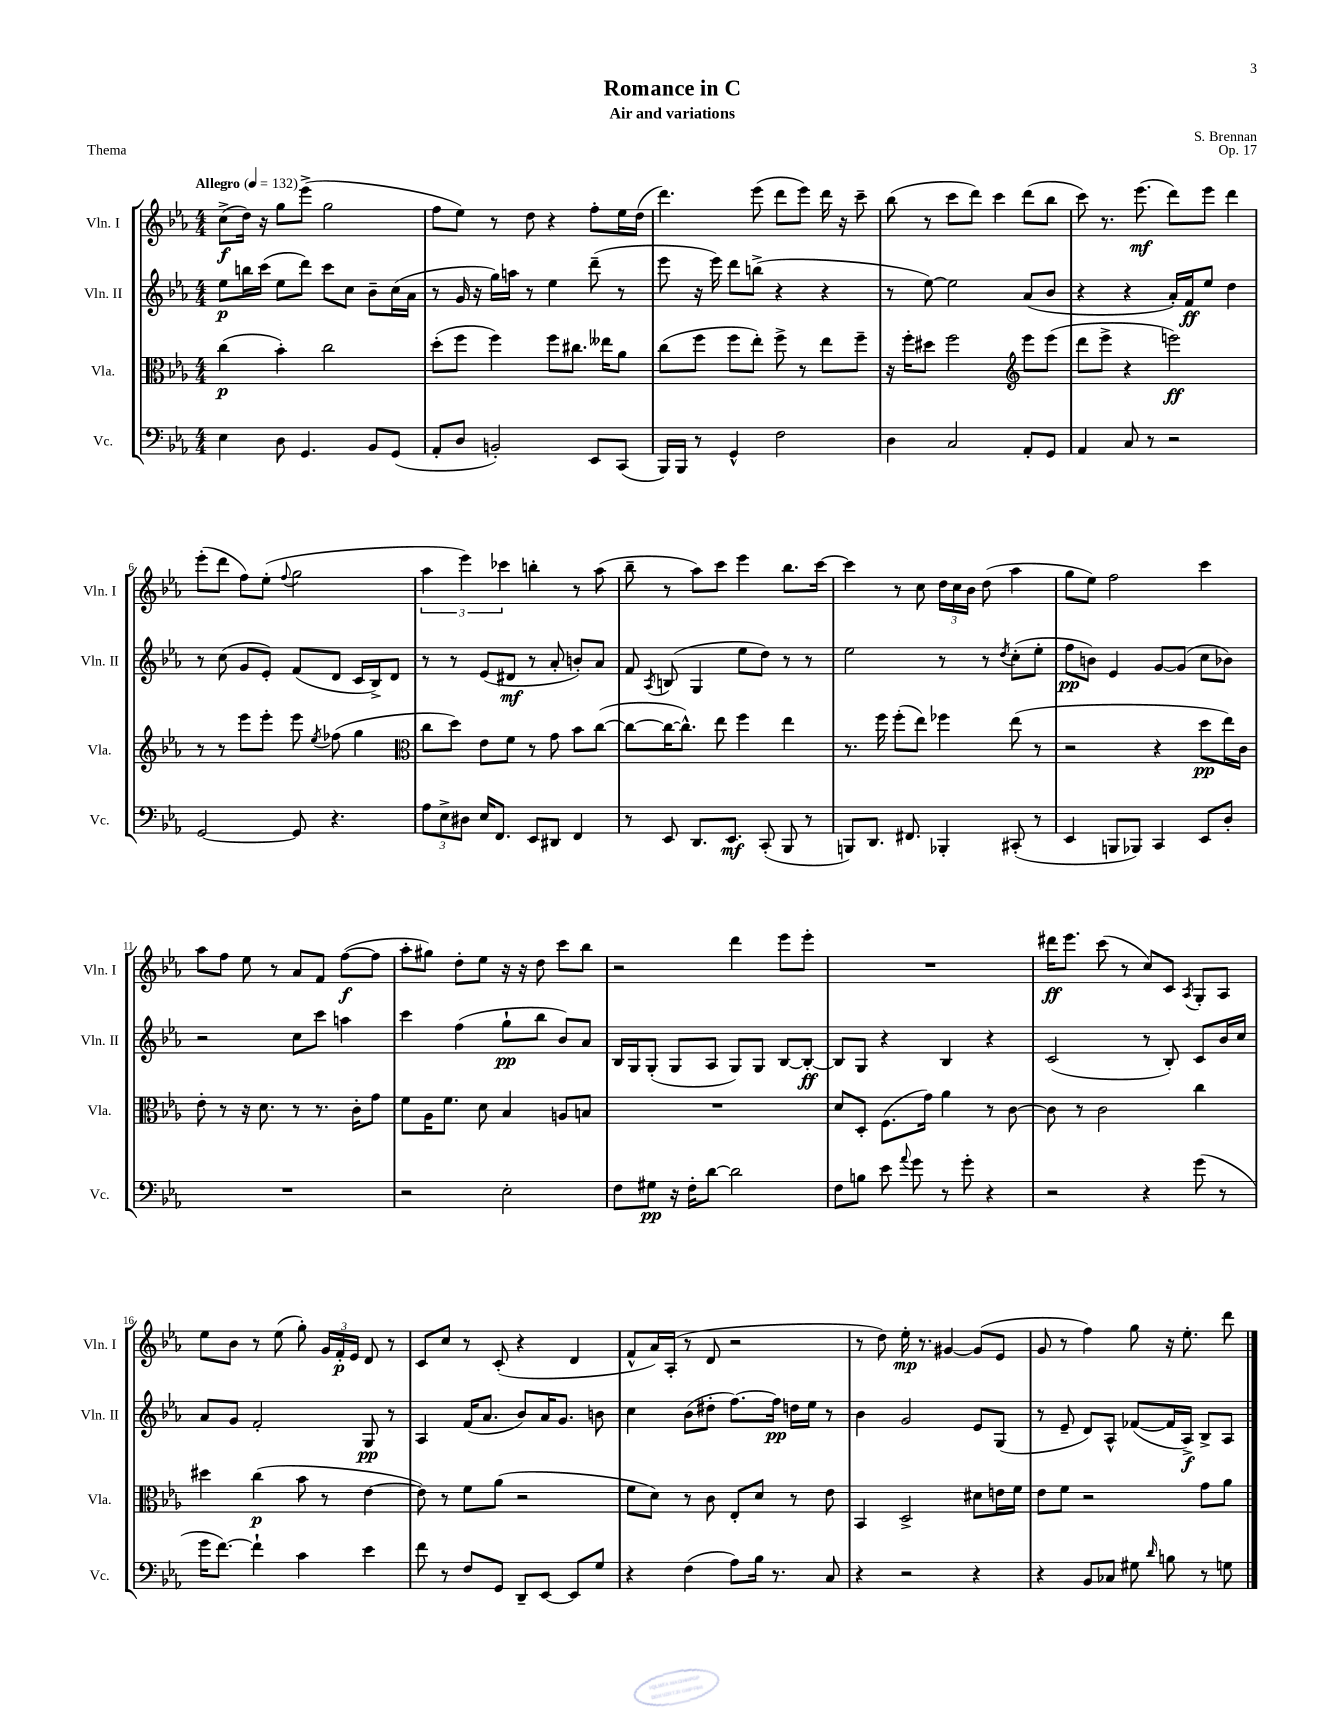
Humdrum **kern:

**kern	**kern	**kern	**kern
*staff4	*staff3	*staff2	*staff1
*clefF4	*clefC3	*clefG2	*clefG2
*k[b-e-a-]	*k[b-e-a-]	*k[b-e-a-]	*k[b-e-a-]
*M4/4	*M4/4	*M4/4	*M4/4
*MM132	*MM132	*MM132	*MM132
4E-\	(4cc\	8ee-\L	(8cc^\L
.	.	16bb\L	16dd\Jk)
.	.	(16ccc\JJ	16r
8D\	4b-'\)	8ee-\L	8gg\L
4.GG/	.	8ddd\J)	(8eee-^\J
.	2cc\	8ccc\L	2gg\
.	.	8cc\J	.
8BB-/L	.	8b-~\L	.
(8GG/J	.	(16cc\L	.
.	.	16a-\JJ	.
=	=	=	=
8AA-'/L	(8dd'\L	8r	8ff\L
8D/J	8ff\J	16g/	8ee-\J)
.	.	16r	.
2BB'/)	4ff\)	16gg\LL)	8r
.	.	16aa\JJ	.
.	.	8r	8dd\
.	8ff\L	4ee-\	4r
.	8.cc#\J	.	.
8EE-/L	.	(8ddd~\	8ff'\L
.	16ee--\LK	.	.
(8CC/J	8a-\J	8r	16ee-\L
.	.	.	(16dd\JJ
=	=	=	=
16BBB-/LL)	(8cc\L	8eee-\	4.ddd\)
16BBB-/JJ	.	.	.
8r	8ff\J	16r	.
.	.	16eee-\)	.
4GG^^/	8ff\L	8ddd\L	.
.	8ee-'\J)	(8bb^\J	(8eee-\
2F\	8ff^\	4r	8ddd\L
.	8r	.	8eee-\J)
.	8ee-\L	4r	16ddd\
.	.	.	16r
.	8ff~\J	.	8ccc~\
=	=	=	=
4D\	16r	8r	(8bb-\
.	16ff'\LK	.	.
.	8dd#\J	[8ee-\)	8r
2C/	2ff\	2ee-\]	8ccc\L
.	.	.	8ddd\J)
.	.	.	4ccc\
*	*clefG2	*	*
8AA-'/L	8eee-\L	(8a-/L	(8ddd\L
8GG/J	(8eee-\J	8b-/J	8bb-\J
=	=	=	=
4AA-/	8ddd\L	4r	8ccc\)
.	8eee-^\J	.	8.r
8C/	4r	4r	.
.	.	.	(8.eee-\
8r	.	.	.
2r	2eee\)	16a-'/LL)	8ddd\L)
.	.	16f/J	.
.	.	8ee-/J	8eee-\J
.	.	4dd\	4ddd\
=	=	=	=
[2GG/	8r	8r	(8eee-'\L
.	8r	(8cc\	8ddd\J
.	8eee-\L	8g/L	8ff\L)
.	8eee-'\J	8e-'/J)	(8ee-'\J
.	.	.	8qqff/
8GG/]	8eee-\	(8f/L	2gg\
.	8qee-/	.	.
4.r	(8ff-\	8d/J	.
.	4gg\	16c/LL	.
.	.	16B-^/J)	.
.	.	8d/J	.
=	=	=	=
*	*clefC3	*	*
12A-\L	8cc\L	8r	6aa-\
12E-^\	.	.	.
.	8dd\J)	8r	.
12D#\J	.	.	6eee-\)
16E-/LK	8e-\L	(8e-/L	.
8.FF/J	.	.	.
.	.	.	6ccc-\
.	8f\J	8d#/J	.
8EE-/L	8r	8r	4bb'\
8DD#/J	8g\	8a-'/	.
4FF/	8b-\L	8b'/L)	8r
.	([8cc\J	8a-/J	(8aa-\
=	=	=	=
8r	8cc\_L	8f/	8bb-~\
.	.	8qA-/	.
8EE-/	16cc\_K	(8B/	8r
.	8.cc^^\]J)	.	.
8.DD/L	.	4G/	8aa-\L)
.	8ee-\	.	8ccc\J
8.EE-/J	.	.	.
.	4ff\	8ee-\L	4eee-\
(8CC'/	.	8dd\J)	.
8BBB-/	4ee-\	8r	8.bb-\L
8r	.	8r	.
.	.	.	[16ccc\Jk
=	=	=	=
8BBB/L)	8.r	2ee-\	4ccc\]
8.DD/J	.	.	.
.	16ff\	.	.
.	(8ff'\L	.	8r
8.FF#/	.	.	.
.	8ee-\J)	.	8cc\
4BBB-'/	4ff-\	8r	24dd\LL
.	.	.	24cc\
.	.	.	24b-\JJ
.	.	8r	(8dd\
.	.	8qdd/	.
(8CC#'/	(8ee-\	(8cc'\L	4aa-\
8r	8r	8ee-'\J	.
=	=	=	=
4EE-/	2r	8ff\L	8gg\L
.	.	8b\J)	8ee-\J)
8BBB/L	.	4e-/	2ff\
8BBB-/J)	.	.	.
4CC/	4r	[8g/L	.
.	.	(8g/]J	.
8EE-/L	8dd\L	8cc\L	4ccc\
8D'/J	16ee-\L)	8b-\J)	.
.	16c\JJ	.	.
=	=	=	=
1r	8e-'\	2r	8aa-\L
.	8r	.	8ff\J
.	16r	.	8ee-\
.	8.d\	.	.
.	.	.	8r
.	8r	8cc\L	8a-/L
.	8.r	8ccc\J	8f/J
.	.	4aa\	([8ff\L
.	16c'\LK	.	.
.	8g\J	.	8ff\]J
=	=	=	=
2r	8f\L	4ccc\	8aa-'\L
.	16A-\K	.	8gg#\J)
.	8.f\J	.	.
.	.	(4ff\	8dd'\L
.	8d\	.	8ee-\J
2E-'\	4B-/	8gg`\L	16r
.	.	.	16r
.	.	8bb-\J	8dd\
.	8A/L	8b-/L)	8ccc\L
.	8B/J	8a-/J	8bb-\J
=	=	=	=
8F\L	1r	16B-/LL	2r
.	.	16G/J	.
8G#\J	.	(8G'/J	.
16r	.	8G/L	.
16F'\LK	.	.	.
[8d\J	.	8A-/J	.
2d\]	.	8G/L)	4ddd\
.	.	8G/J	.
.	.	[8B-/L	8eee-\L
.	.	8B-'/_J	8eee-'\J
=	=	=	=
8F\L	8d/L	8B-/]L	1r
8B\J	8D'/J	8G/J	.
8e-\	(8.F\L	4r	.
8qqa-/	.	.	.
8g\	.	.	.
.	16g\Jk)	.	.
8r	4a-\	4B-/	.
8g'\	.	.	.
4r	8r	4r	.
.	[8c\	.	.
=	=	=	=
2r	8c\]	(2c/	16ddd#\LK
.	.	.	8.eee-\J
.	8r	.	.
.	2c\	.	(8ccc\
.	.	.	8r
4r	.	8r	8cc/L)
.	.	8B-'/)	8c/J
.	.	.	8qA-/
(8g\	4cc\	8c/L	8G'/L
8r	.	16b-/L	8A-/J
.	.	16cc/JJ	.
=	=	=	=
16g\LK	4dd#\	8a-/L	8ee-\L
[8.f\J)	.	.	.
.	.	8g/J	8b-\J
4f`\]	(4cc\	2f'/	8r
.	.	.	(8ee-\
4c\	8b-\	.	8gg'\)
.	8r	.	24g/LL
.	.	.	24f'/
.	.	.	24e-/JJ
4e-\	[4e-\	8G/	8d/
.	.	8r	8r
=	=	=	=
8f\	8e-\])	4A-/	8c/L
8r	8r	.	8cc/J
8F/L	8f\L	(16f/LK	8r
.	.	8.a-/J	.
8GG/J	(8a-\J	.	(8c'/
8DD~/L	2r	8b-/L)	4r
[8EE-/J	.	16a-/K	.
.	.	8.g/J	.
8EE-/]L	.	.	4d/
8G/J	.	8b\	.
=	=	=	=
4r	8f\L	4cc\	8f^^/L
.	8d\J)	.	16a-/L)
.	.	.	(16A-'/JJ
(4F\	8r	(8b-\L	8r
.	8c\	8dd#'\J	8d/
8A-\L)	8E-'/L	[8.ff\L)	2r
16B-\Jk	8d/J	.	.
8.r	.	16ff\]Jk	.
.	8r	16dd\LL	.
.	.	16ee-\JJ	.
8C/	8e-\	8r	.
=	=	=	=
4r	4BB-/	4b-\	8r
.	.	.	8dd\)
2r	2D^/	2g/	16ee-'\
.	.	.	8.r
.	.	.	[4g#/
4r	8d#\L	8e-/L	(8g#/]L
.	16e\L	(8G/J	8e-/J
.	16f\JJ	.	.
=	=	=	=
4r	8e-\L	8r	8g/
.	8f\J	8e-~/	8r
8BB-/L	2r	8d/L)	4ff\)
8C-/J	.	8A-^^/J	.
8G#\	.	([8f-/L	8gg\
16qqd/	.	.	.
8B\	.	16f-/]L	16r
.	.	16A-^/JJ)	8.ee-'\
8r	8g\L	8B-^/L	.
8G\	8a-\J	8A-/J	8ddd\
==	==	==	==
*-	*-	*-	*-
